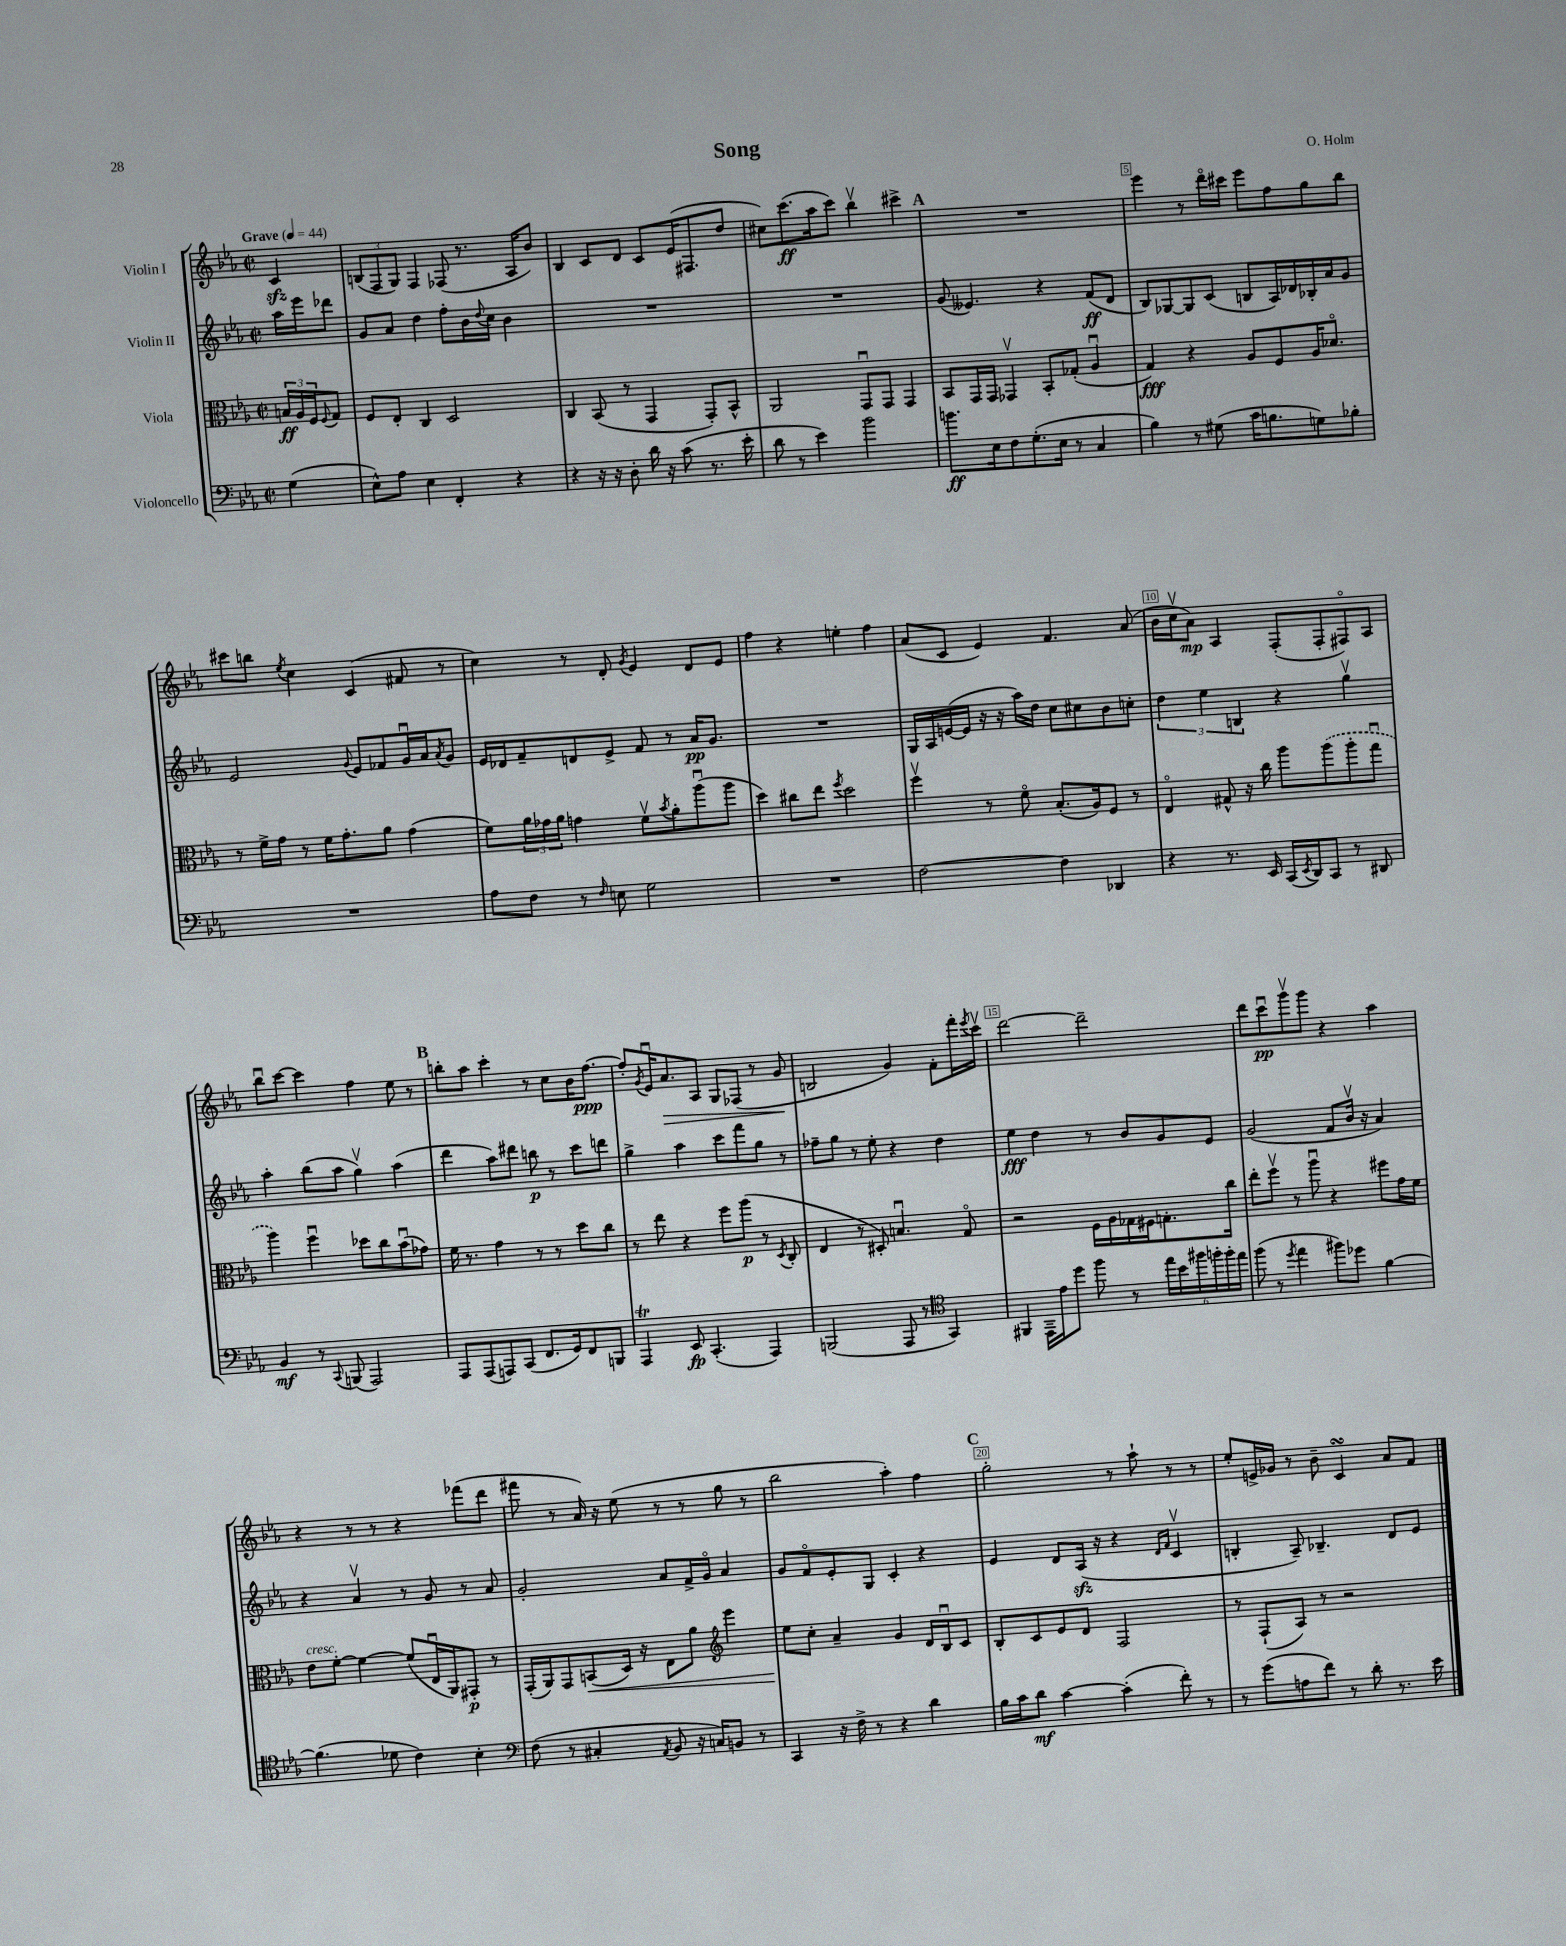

**kern	**kern	**kern	**kern
*staff4	*staff3	*staff2	*staff1
*clefF4	*clefC3	*clefG2	*clefG2
*k[b-e-a-]	*k[b-e-a-]	*k[b-e-a-]	*k[b-e-a-]
*M2/2	*M2/2	*M2/2	*M2/2
*met(c|)	*met(c|)	*met(c|)	*met(c|)
*MM44	*MM44	*MM44	*MM44
(4G	24B	16aa-	4c
.	24A-	.	.
.	.	16eee-	.
.	24F	.	.
.	8qqF	.	.
.	8G	8ddd-	.
=	=	=	=
8E-^^)	8F	8g	(12B
.	.	.	12F
8A-	8E-'	8a-	.
.	.	.	12G)
4E-	4C	4dd	4F
4FF'	2D	8ff'	(8F-
.	.	16b-	8.r
.	.	8qqdd	.
.	.	16cc	.
4r	.	4b-	.
.	.	.	16A-
.	.	.	8b-)
=	=	=	=
4r	4C	1r	4B-
16r	(8BB-	.	8c
16r	.	.	.
8D'	8r	.	8d
16d	4GG	.	8c
16r	.	.	.
(8c	.	.	(16e-
.	.	.	8.F#
8.r	8GG')	.	.
.	8BB-^^	.	8dd
16e-'	.	.	.
=	=	=	=
8d	2AA-	1r	8cc#)
8r	.	.	(8.ccc
4e-)	.	.	.
.	.	.	16aa-
.	.	.	8ccc)
2b-	8GGu	.	4bb-v
.	8GG	.	.
.	4GG	.	4ccc#^
=	=	=	=
8.b	8BB-	(8g	1r
.	16GG	4.e--)	.
16E-	16GG	.	.
8F	4GG-v	.	.
(8.G'	.	.	.
.	8BB-'	4r	.
16E-	.	.	.
8r	(8G-'	.	.
4C	4A-u	(8f	.
.	.	8d	.
=	=	=	=
4B-)	4G)	8B-)	4eee-
.	.	[8G-	.
8r	4r	8G-]	8r
(8G#	.	(8c	16dddo
.	.	.	16ccc#
16c	8A-	8B	8eee-
8.B	.	.	.
.	8F	16A-)	8ff
.	.	16d-	.
8G)	16A-	16B-'	8gg
.	8.d-o	16a-	.
8B-'	.	8g	8bb-
=	=	=	=
1r	8r	2e-	8ccc#
.	16f^	.	8bb
.	16g	.	.
.	.	.	8qee-
.	8r	.	4cc
.	16f	.	.
.	8.g'	.	.
.	.	8qqg	.
.	.	8e-	(4c
.	8a-	8f-	.
.	(4g	16gu	8f#
.	.	16a-	.
.	.	8qa-	.
.	.	8g	8r
=	=	=	=
8A-	8f)	16e-	4cc)
.	.	16d-	.
8F	24a-	8f~	.
.	24g-	.	.
.	24a-	.	.
8r	4g	8d	8r
16qqF	.	.	.
8E	.	8e-^	8d'
.	.	.	8qg
2G	8fv	8f	4e-
.	8qb-	.	.
.	8a-'	8r	.
.	(8aa-u	16a-	8d
.	.	8.g	.
.	8aa-	.	8e-
=	=	=	=
1r	4dd)	1r	4ff
.	8cc#	.	4r
.	8ee-	.	.
.	8qff	.	.
.	2dd	.	4ee'
.	.	.	4ff
=	=	=	=
[2F	4ffv	16G	(8a-
.	.	16A-	.
.	.	([16e	8c
.	.	16e]	.
.	8r	16r	4e-)
.	.	16r	.
.	8fo	16aa-)	.
.	.	16dd	.
4F]	(8.B-'	8cc	4.f
.	.	8cc#	.
.	16A-)	.	.
4DD-	8F	8b-	.
.	8r	8cc'	(8a-
=	=	=	=
4r	4E-o	6dd	16b-
.	.	.	16ccv
.	.	.	8a-)
.	.	6ee-	.
8.r	8G#^^	.	4A-
.	.	6B	.
.	16r	.	.
16EE-	16cc	.	.
(16CC	8aa-	4r	(8F'
8qEE-	.	.	.
16DD)	.	.	.
8CC	(8aa-	.	8F'
8r	8aa-'	4ggv	8F#o)
8DD#	8ggu	.	8A-
=	=	=	=
4BB-	4aa-)	4aa-'	8bb-u
.	.	.	[8ccc
8r	4ffu	(8bb-	4ccc]
8qqCC	.	.	.
(8BBB	.	8aa-	.
2AAA-)	8dd-	4ggv)	4ff
.	8cc	.	.
.	(8b-u	(4aa-	8ee-
.	8g-)	.	8r
=	=	=	=
8AAA-	16f	4ddd	8bb'
.	8.r	.	.
(8AAA-	.	.	8aa-
8AAA)	4g	8aa-)	4ccc'
(8CC	.	8ddd#	.
8.FF	8r	8bb	8r
.	8r	8r	8cc
16GG)	.	.	.
8FF	8dd	8ccc	16b-
.	.	.	[8.ff
8BBB	8cc	8ddd	.
=	=	=	=
4AAA-	8r	4gg^	8ff']
.	.	.	8qg
.	8ee-	.	16e-u
.	.	.	8.a-
8EE-	4r	4aa-	.
(4.CC'	.	.	8A-
.	8ff	8ccc	8G
.	(8aa-	8fff	(8F-
4AAA-)	8r	8gg	8r
.	8qD	.	.
.	8C'	8r	8g
=	=	=	=
(2BBB	4E-	8ff-~	2B
.	.	8gg	.
.	8r	8r	.
.	8D#')	8ee-'	.
8AAA-	4.Bu	4r	4g)
8r	.	.	.
*clefC4	*	*	*
4GG)	.	4dd	8f'
.	8Go	.	16fff'
.	.	.	8qeee-
.	.	.	16cccv
=	=	=	=
4FF#	2r	4ee-	[2ddd
16EE-~	.	4dd	.
16e-	.	.	.
8dd	.	.	.
8ff	16F	8r	2ddd~]
.	16A-	.	.
8r	16G-	8b-	.
.	16F#	.	.
24ee-	8.G'	8g	.
24b-	.	.	.
24ff#	.	.	.
24ff'	.	8e-	.
24ff'	.	.	.
.	16cc	.	.
24ee-	.	.	.
=	=	=	=
(8ff	8ee-'	(2g	8ddd
8r	8ffv	.	8cccu
8qdd	.	.	.
4ee-	8r	.	8gggv
.	8aa-u	.	8ggg
8ff#)	4r	8f	4r
8dd-	.	16b-v	.
.	.	16r	.
[4f	8ff#	4a-)	4aa-
.	16g	.	.
.	16f	.	.
=	=	=	=
(4.f]	8e-	4r	4r
.	[8f'	.	.
.	4f_	4a-v	8r
8d-	.	.	8r
4c)	(8f]	8r	4r
.	16E-u	8g	.
.	16AA-)	.	.
4B-'	8GG#'	8r	(8fff-
.	8r	8a-	8ddd
=	=	=	=
*clefF4	*	*	*
(8F	(16GG'	2g'	8fff#
.	16AA-)	.	.
8r	8GG	.	8r
4C#'	(8BB	.	16a-)
.	.	.	16r
.	16D)	.	(8ee-
.	16r	.	.
8qAA-	.	.	.
8BB-	8E-	8a-	8r
16r	8a-	16f^	8r
16C)	.	16go	.
*	*clefG2	*	*
8BB	4eee-	4a-	8gg
8r	.	.	8r
=	=	=	=
4CC	8ee-	8g	2bb-
.	8cc'	8fo	.
16r	4a-~	8e-'	.
16F^	.	.	.
8r	.	8G	.
4r	4g	4c'	4aa-')
4d	16d	4r	4ff
.	16B-u	.	.
.	8c	.	.
=	=	=	=
16B-	8B-'	4e-	2gg'
16c	.	.	.
8d	8c	.	.
[4c	8e-	8d	.
.	8d	(16A-	.
.	.	16r	.
(4c']	2F	4r	8r
.	.	.	8aa-`
.	.	16qqd	.
.	.	16qqf	.
8f')	.	4cv	8r
8r	.	.	8r
=	=	=	=
8r	8r	4B'	8ee-'
(8g	(8F`	.	16e^
.	.	.	16g-
8A	8A-)	8A-~)	8r
8f)	8r	4.B-~	8b-~
8r	2r	.	4c
8d'	.	.	.
8.r	.	8d	8a-
.	.	8e-	8f
16e-	.	.	.
==	==	==	==
*-	*-	*-	*-
